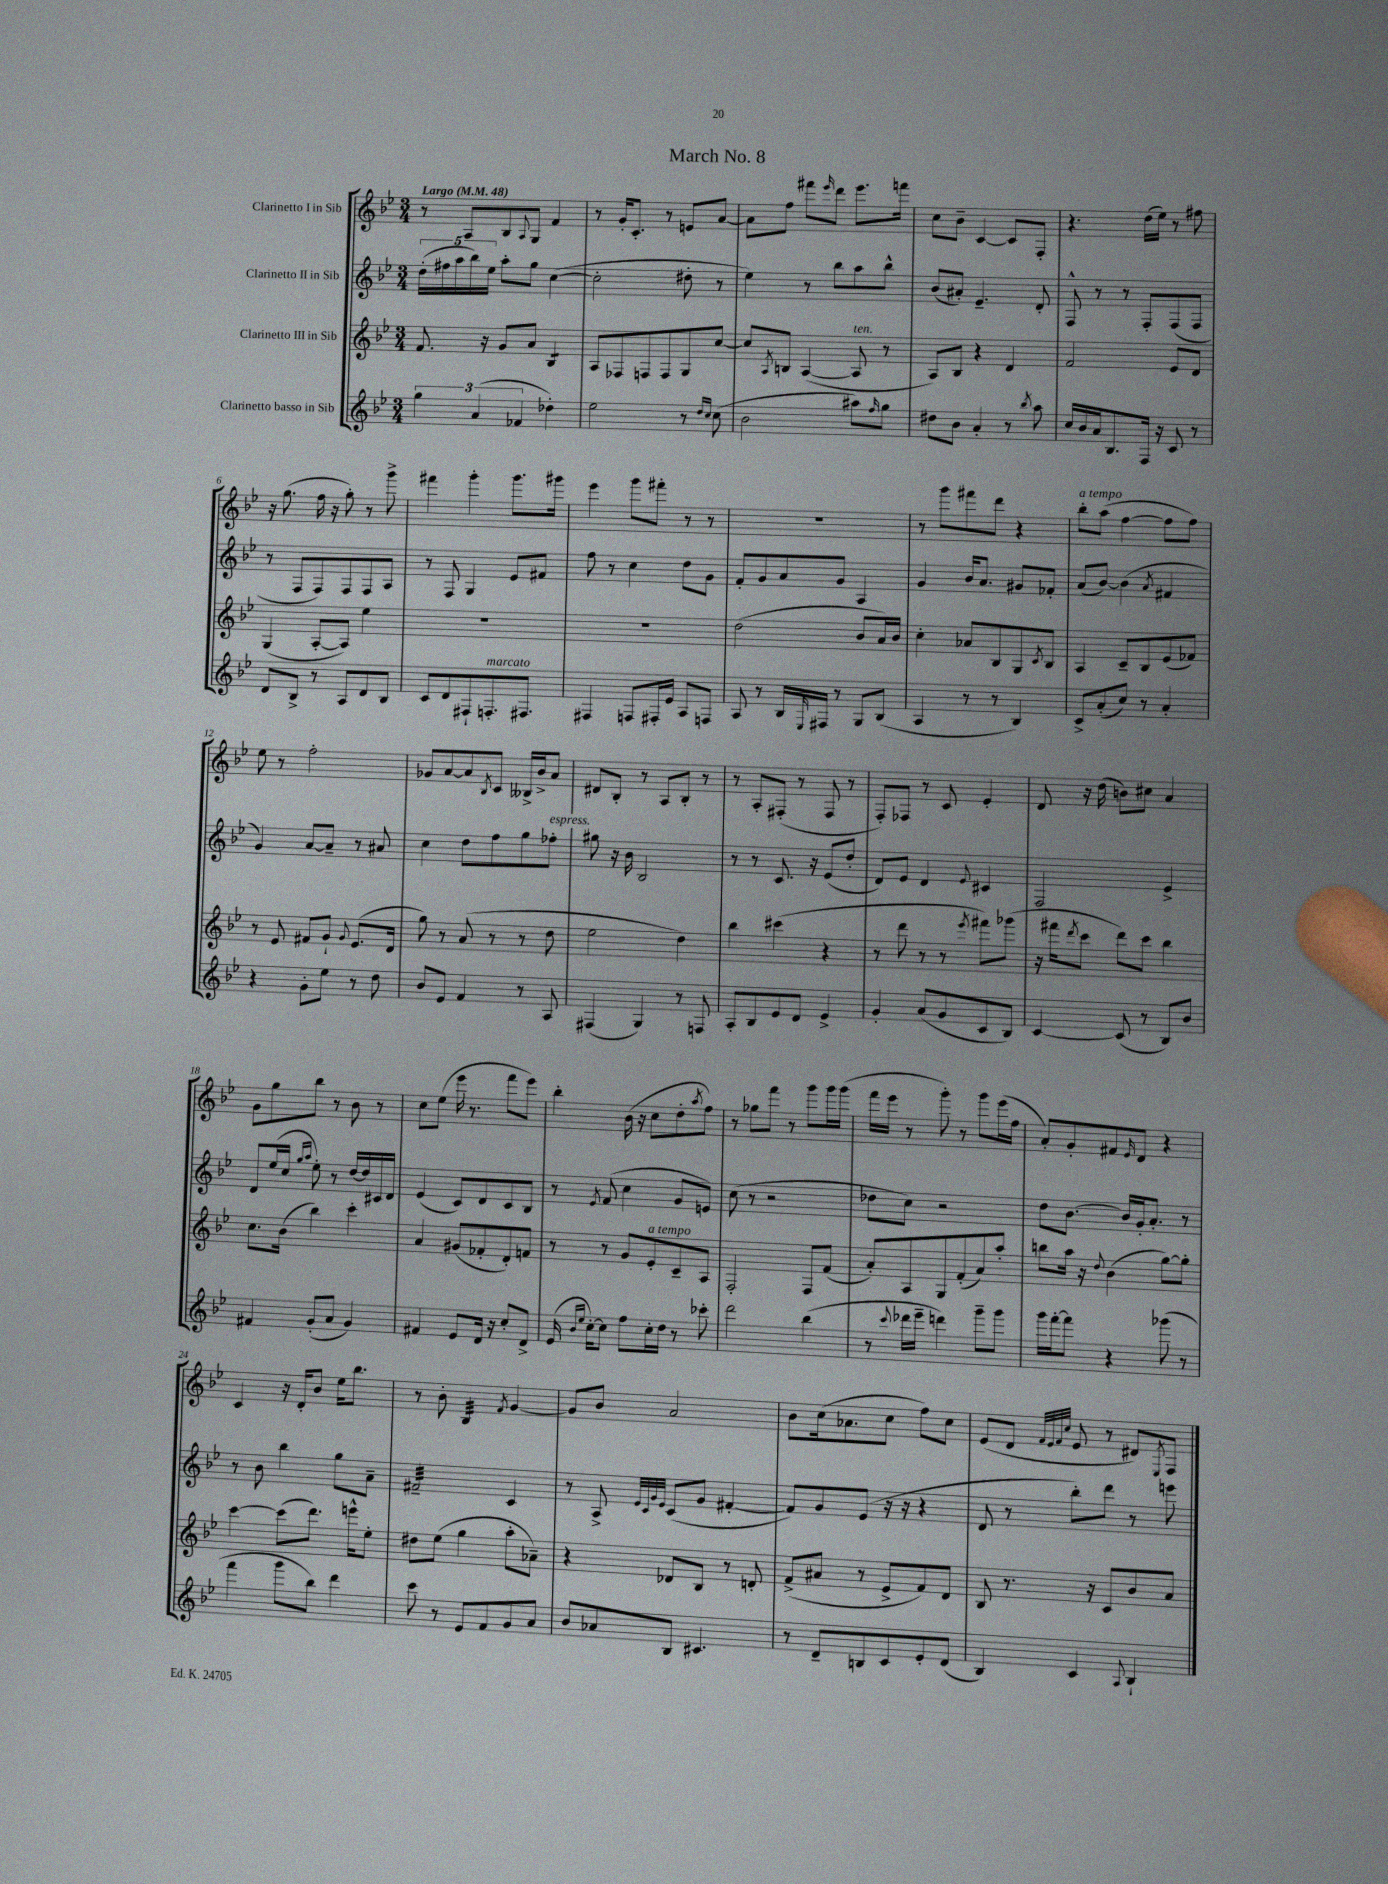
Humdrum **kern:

**kern	**kern	**kern	**kern
*staff4	*staff3	*staff2	*staff1
*clefG2	*clefG2	*clefG2	*clefG2
*k[b-e-]	*k[b-e-]	*k[b-e-]	*k[b-e-]
*M3/4	*M3/4	*M3/4	*M3/4
*MM48	*MM48	*MM48	*MM48
6gg	8.f	(20dd'	8r
.	.	20ff#	.
.	.	20aa	.
.	.	.	8A
.	.	20bb-)	.
(6a	.	.	.
.	16r	.	.
.	.	20ee-	.
.	8g	8aa'	8B-
6f-	.	.	.
.	.	.	8qqA
.	8a	8gg	8G
4dd-')	4B-	([4cc	4f
=	=	=	=
2ee-	8A	2cc']	8r
.	8F-	.	16g'
.	.	.	8.c'
.	8F	.	.
.	8F	.	8r
8r	8G	8dd#'	8e
16qqdd	.	.	.
16qqcc	.	.	.
(8cc	[8cc	8r	[8a
=	=	=	=
2b-	8cc]	4ee-)	8a]
.	8qA	.	.
.	8B	.	8ff
.	([4A	8r	8fff#
.	.	.	16qqeee-
.	.	8bb-	8ddd
8aa#)	8A]	8aa	8.eee-
16qqff	.	.	.
8gg	8r	8bb-^^	.
.	.	.	16fff
=	=	=	=
8dd#	8A)	(8b-	8cc
8b-	8B-	8a#')	8b-~
4a'	4r	4.e-~	[4c
8r	4d	.	8c]
8qbb-	.	.	.
8aa	.	8d'	8F'
=	=	=	=
16cc	2f	8F^^	4.r
16b-	.	.	.
16a	.	8r	.
8.B-	.	.	.
.	.	8r	.
16F	.	8F'	(16dd
16r	.	.	16ee-)
8c	8e-	(8F	8r
8r	8d	8F	8ff#
=	=	=	=
8d	(4G	8r	16r
.	.	.	(8.gg
8B-^	.	8F	.
8r	[8A'	8F)	16ff
.	.	.	16r
8A	8A])	8F	8gg')
8d	4ee-	8F	8r
8B-	.	8A	8ggg^
=	=	=	=
8c	2.r	8r	4fff#
8d	.	8F	.
8F#`	.	4G	4ggg'
8.F'	.	.	.
.	.	8e-	8.ggg
8.F#	.	.	.
.	.	8f#	.
.	.	.	16ggg#
=	=	=	=
4F#	2.r	8ff	4eee-
.	.	8r	.
8F	.	4cc	8ggg
16F#'	.	.	8fff#'
16e-	.	.	.
8A	.	8dd	8r
8F	.	8g	8r
=	=	=	=
8A	(2dd	8f'	2.r
8r	.	8g	.
16B-	.	8a	.
16qqE-	.	.	.
16F#	.	.	.
8r	.	8g	.
8G	8b-	4A	.
(8B-	16a)	.	.
.	16b-	.	.
=	=	=	=
4A	4cc'	4g	8r
.	.	.	8ggg
8r	8a-	16b-	8fff#
.	.	8.a	.
8r	8B-	.	8ddd
4B-)	8G	8g#	4r
.	8qc	.	.
.	8B-	8f-'	.
=	=	=	=
8c^	4A	(8a	8bb-'
(8a'	.	[8b-)	(8aa
8cc)	8c~	(4b-]	[4ff
8r	8B-	.	.
.	.	8qa	.
4a'	(8e-	4f#	8ff]
.	8f-)	.	8ff)
=	=	=	=
4r	8r	4g)	8ee-
.	8e-	.	8r
8g'	8f#	[8a	2ff'
8ee-	8g`	8a~]	.
.	8qqg	.	.
8r	(8.e-	8r	.
8dd	.	8a#	.
.	16d	.	.
=	=	=	=
8b-	8gg)	4cc	8g-
8e-	8r	.	[8a
4f	(8a	8dd	8a]
.	.	.	8qB-
.	8r	8ff	8c
8r	8r	8gg	16B--^
.	.	.	16b-^
8A	8dd	8ff-'	8a
=	=	=	=
(4F#	2ee-	8gg#	8d#
.	.	16r	8B-'
.	.	16b-	.
4G)	.	2B-	8r
.	.	.	8A
8r	4dd)	.	8B-'
8F	.	.	8r
=	=	=	=
8A'	4bb-	8r	8r
8B-	.	8r	8A'
8e-	(4ccc#	8.c	(8F#'
8d	.	.	8r
.	.	16r	.
4e-^	4r	(8e-	8F#
.	.	8dd'	8r
=	=	=	=
4g'	8r	8d)	8F')
.	8ddd	8e-	8F-
(8a	8r	4d	8r
8g	8r	.	8c
.	8qeee-	8qqe-	.
8c	8fff#)	4c#	4e-'
8B-)	(8ggg-	.	.
=	=	=	=
[4c	16r	2F	8d
.	16fff#	.	.
.	8qddd	.	.
.	8ccc	.	16r
.	.	.	(16dd
(8c]	8ddd)	.	8b)
8r	8ccc	.	8cc#
8B-)	4bb-	4e-^	4a
8b-	.	.	.
=	=	=	=
4f#	8.cc	8d	8g
.	.	(16ee-	8gg
.	(16b-	16cc	.
.	.	16qqgg	.
.	.	16qqaa	.
(8g'	4bb-)	8ee-')	8bb-
8a	.	8r	8r
4g)	4ccc'	[16dd	8b-
.	.	16dd]	.
.	.	16c#	8r
.	.	16d	.
=	=	=	=
4f#	4a	(4e-	8cc
.	.	.	(8ee-
8e-	(8g#	8c)	16eee-
.	.	.	8.r
16d	8f-'	8d	.
16r	.	.	.
8cc'	8d')	8c	8fff
8d^	8f	8B-	8eee-)
=	=	=	=
(16e-	8r	8r	4bb-'
16qqb-	.	.	.
16qqee-	.	.	.
[16cc')	.	.	.
.	.	8qe-	.
8cc]	8r	(8f	.
8ff	8g	4cc	(16b-
.	.	.	16r
16cc'	8e-'	.	8cc
16dd	.	.	.
8r	8c~	8g	8dd'
.	.	.	8qaa
8ccc-'	8A	8e)	8ff)
=	=	=	=
2ddd	2F'	(8cc	8r
.	.	8r	8gg-
.	.	2r	8fff
.	.	.	8r
(4bb-	8F	.	8ggg
.	(8f	.	16ggg
.	.	.	(16ggg
=	=	=	=
8r	8a')	8dd-	16fff
.	.	.	16eee-
8qqccc	.	.	.
16ddd-	8A	8cc)	8r
16eee-~	.	.	.
4ddd)	8G	2r	8ggg')
.	(8f'	.	8r
8ggg~	8a)	.	8ggg
8ggg	8aa'	.	(16eee-
.	.	.	16ff
=	=	=	=
16ggg	8bb	8dd	8a')
[16fff'	.	.	.
8fff]	16aa	[8.b-	8g'
.	16r	.	.
.	8qqdd	.	.
4r	(4b-	.	8f#
.	.	16b-]	.
.	.	.	16qqe-
.	.	16g'	8d
.	.	8.a'	.
(8ggg-	[8gg)	.	4r
8r	8gg']	8r	.
=	=	=	=
4fff	[4ccc	8r	4c
.	.	8b-	.
8ggg	(8ccc]	4bb-	16r
.	.	.	16d'
8bb-)	8.ddd)	.	8b-
4ddd	.	8gg	16ee-
.	16eee^^	.	8.bb-
.	8ee-'	8a~	.
=	=	=	=
8ccc	8dd#	2f#~	8r
8r	(8ee-	.	8b-'
8e-	4gg	.	4B-
8f	.	.	.
.	.	.	8qf
8g	8aa'	4c	[4g
8a	8a-~)	.	.
=	=	=	=
8b-	4r	8r	8g]
8a-	.	8A^	8b-
.	.	32qqe-	.
.	.	32qqc	.
.	.	32qqg	.
.	.	32qqe-	.
8B-	8d-	(8c	2a
4.c#	8B-	8g	.
.	8r	[4f#'	.
.	8d'	.	.
=	=	=	=
8r	(8f^	8f#])	8b-
8d~	8a#	8g	(16cc
.	.	.	8.a-
8B	8r	(8e-	.
8c	8e-^	16r	8cc
.	.	16r	.
8e-'	8f)	4r	8ff)
(8d	8d	.	8cc
=	=	=	=
4B-)	8B-	8d	(8e-
.	8.r	8r	8d
.	.	.	32qqf
.	.	.	32qqe-
.	.	.	32qqf
.	.	.	32qqcc
4c	.	8bb-')	8e-
.	16r	.	.
.	8c	8ddd	8r
8qqA	.	.	.
4B-`	8b-	8r	8d#)
.	.	.	8qE-
.	8a	8eee	8F
==	==	==	==
*-	*-	*-	*-
